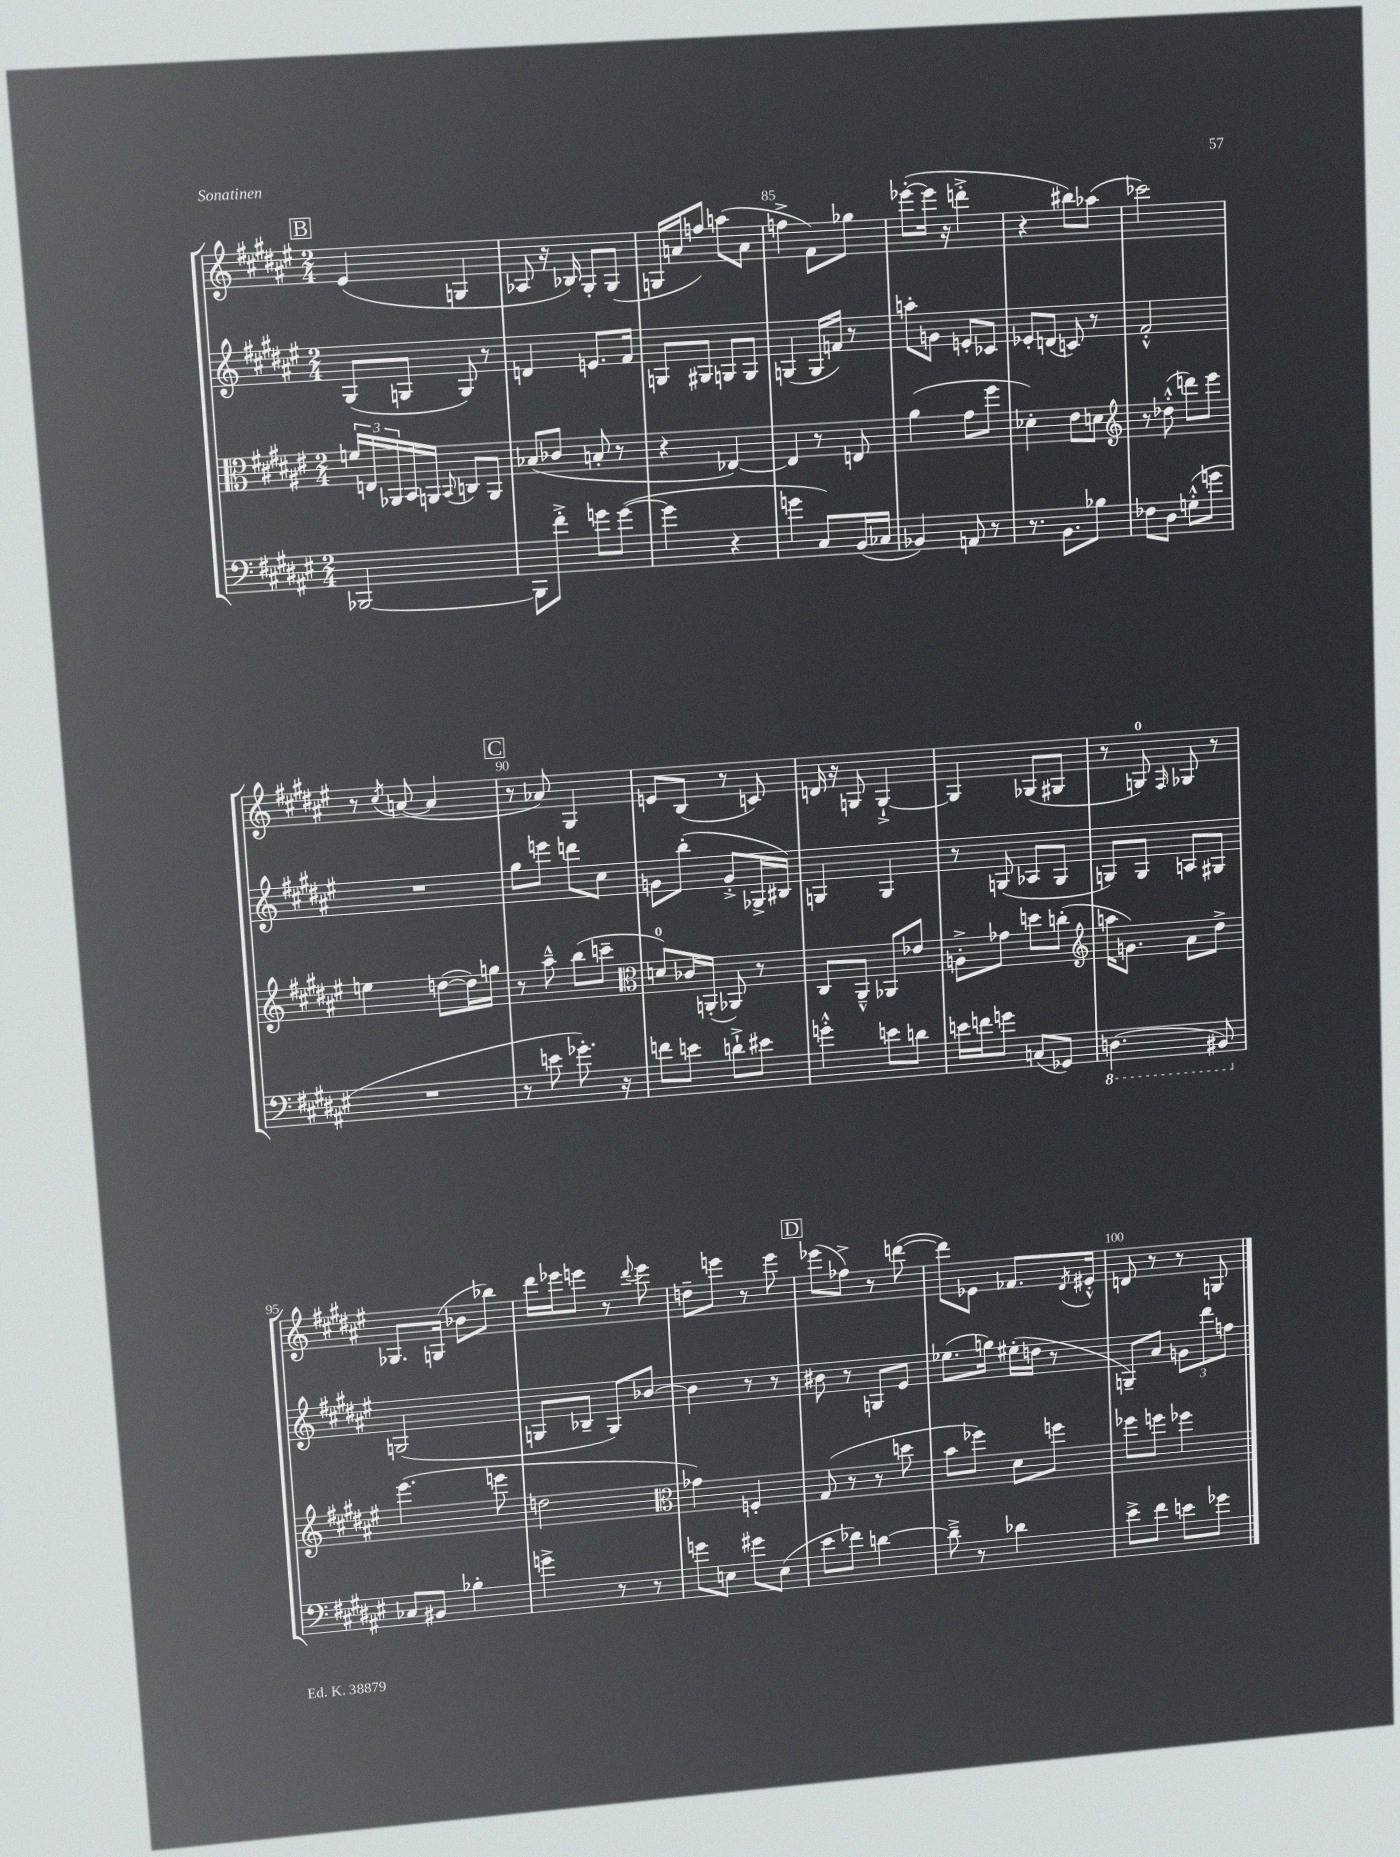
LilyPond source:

<<
\new StaffGroup <<
\new Staff = "s0" {
    \clef treble \key fis \major \numericTimeSignature \time 2/4
    \mark \markup { \box "B" } eis'4( g4 |
    aes8 r16 bes16) gis8-. gis8( |
    g16 a'16 f''8) a''8( a'8 |
    f''4-> fis'8) ges''8 |
    ees'''8~-.( ees'''16 r16 d'''4-.-> |
    r4 bis''8) aes''8( |
    ces'''2) |
    r8 \acciaccatura { cis''8 } a'8~( a'4 |
    \mark \markup { \box "C" } r8 aes'8) gis4 |
    e'8 b8( r8 c'8) |
    d'16 r16 g8 g4~-!-> |
    g4 ges8( gis8 |
    r8 g8-0) \grace { fis16 } ges8 r8 |
    ges8. g16( bes'8 bes''8) |
    dis'''16 ees'''16 e'''8 r8 \appoggiatura { dis'''8 } e'''8 |
    d''8-- e'''8 r8 e'''8 |
    \mark \markup { \box "D" } ees'''8( fes''8->) r8 d'''8~( |
    d'''8) ees'8 fes'8. \acciaccatura { dis'8 } eis'16-.-^ |
    d'8 r8 r8 g8 \bar "|." |
}
\new Staff = "s1" {
    \clef treble \key fis \major \numericTimeSignature \time 2/4
    \mark \markup { \box "B" } gis8( g8 g8) r8 |
    d'4 e'8. fis'16 |
    g8 gis8 g8 g8 |
    g4( g16 f'16) r8 |
    a''8-. g'8 e'8-. ces'8 |
    ees'8-. d'8( c'8) r8 |
    fis'2-.-^ |
    R2 |
    \mark \markup { \box "C" } gis''8 e'''8 d'''8 cis''8 |
    g'8 b''8-.( g'8-.-> ges16-> bis16) |
    g4 g4 |
    r8 g8( aes8 g8 |
    g8) g8 a8 gis8 |
    g2( |
    g8 bes8-- g8) bes'8~ |
    bes'4 r8 r8 |
    \mark \markup { \box "D" } bis'8 r8 g8 eis'8 |
    ees''8.( g''16) eis''16-.( d''16 r8 |
    g8--) ais'8 \tuplet 3/2 { g'8 dis'''8 f''8 } \bar "|." |
}
\new Staff = "s2" {
    \clef alto \key fis \major \numericTimeSignature \time 2/4
    \mark \markup { \box "B" } \tuplet 3/2 { f'16 e16 aes,16 } b,16 a,16 \appoggiatura { b,8 } c8 a,8 |
    bes8( ces'8 b8-. r8 |
    r4 ees4~) |
    ees4 r8 e8 |
    ais'4( gis'8 fis''8 |
    des'4-.) eis'8 d'8 |
    \clef treble r8 des''8-.-^( d'''8) eis'''8 |
    e''4 d''8~( d''16) g''16 |
    \mark \markup { \box "C" } r8 ais''8---^ b''8( c'''8-- |
    \clef alto d'8-0) ces'16 a,16-.( aes,8) r8 |
    cis8 ais,8---^ aes,8 ees'8 |
    a8-.-> ges'8 d''8 c''8-.( |
    \clef treble a''16 g'8.) ais'8 dis''8-> |
    eis'''4.( e'''8 |
    d''2 |
    \clef alto ges'4) f4-. |
    \mark \markup { \box "D" } gis8( r8 r8 d''8 |
    b'8 fes''8) dis'8 f''8 |
    fes''8 f''8 fes''4 \bar "|." |
}
\new Staff = "s3" {
    \clef bass \key fis \major \numericTimeSignature \time 2/4
    \mark \markup { \box "B" } bes,,2~ |
    bes,,8 fis'8-.-> g'8 g'8~( |
    g'4 r4 |
    g'4 cis8) b,16( ces16 |
    bes,4) a,8 r8 |
    r8. b,8. bes8 |
    fes8 dis8 g8-.-^( g'8 |
    R2 |
    \mark \markup { \box "C" } r8 e'8 ges'8.-.) r16 |
    f'8 e'8 d'8-!-> eis'8 |
    g'4-.-^ e'8 d'8 |
    e'16 f'16 g'8 c8( ges,8) |
    \ottava #-1 d,4.( bis,,8) \ottava #0 |
    ces8 bis,8 bes4-. |
    g'4-> r8 r8 |
    g'8 e8 gis'8 e8( |
    \mark \markup { \box "D" } eis'8 fes'8) d'4~ |
    d'8---> r8 des'4 |
    eis'8-> fis'8 e'8 ges'8 \bar "|." |
}
>>
>>
\layout { \context { \Score currentBarNumber = #82 \override BarNumber.break-visibility = ##(#f #t #t) barNumberVisibility = #(every-nth-bar-number-visible 5) } }
